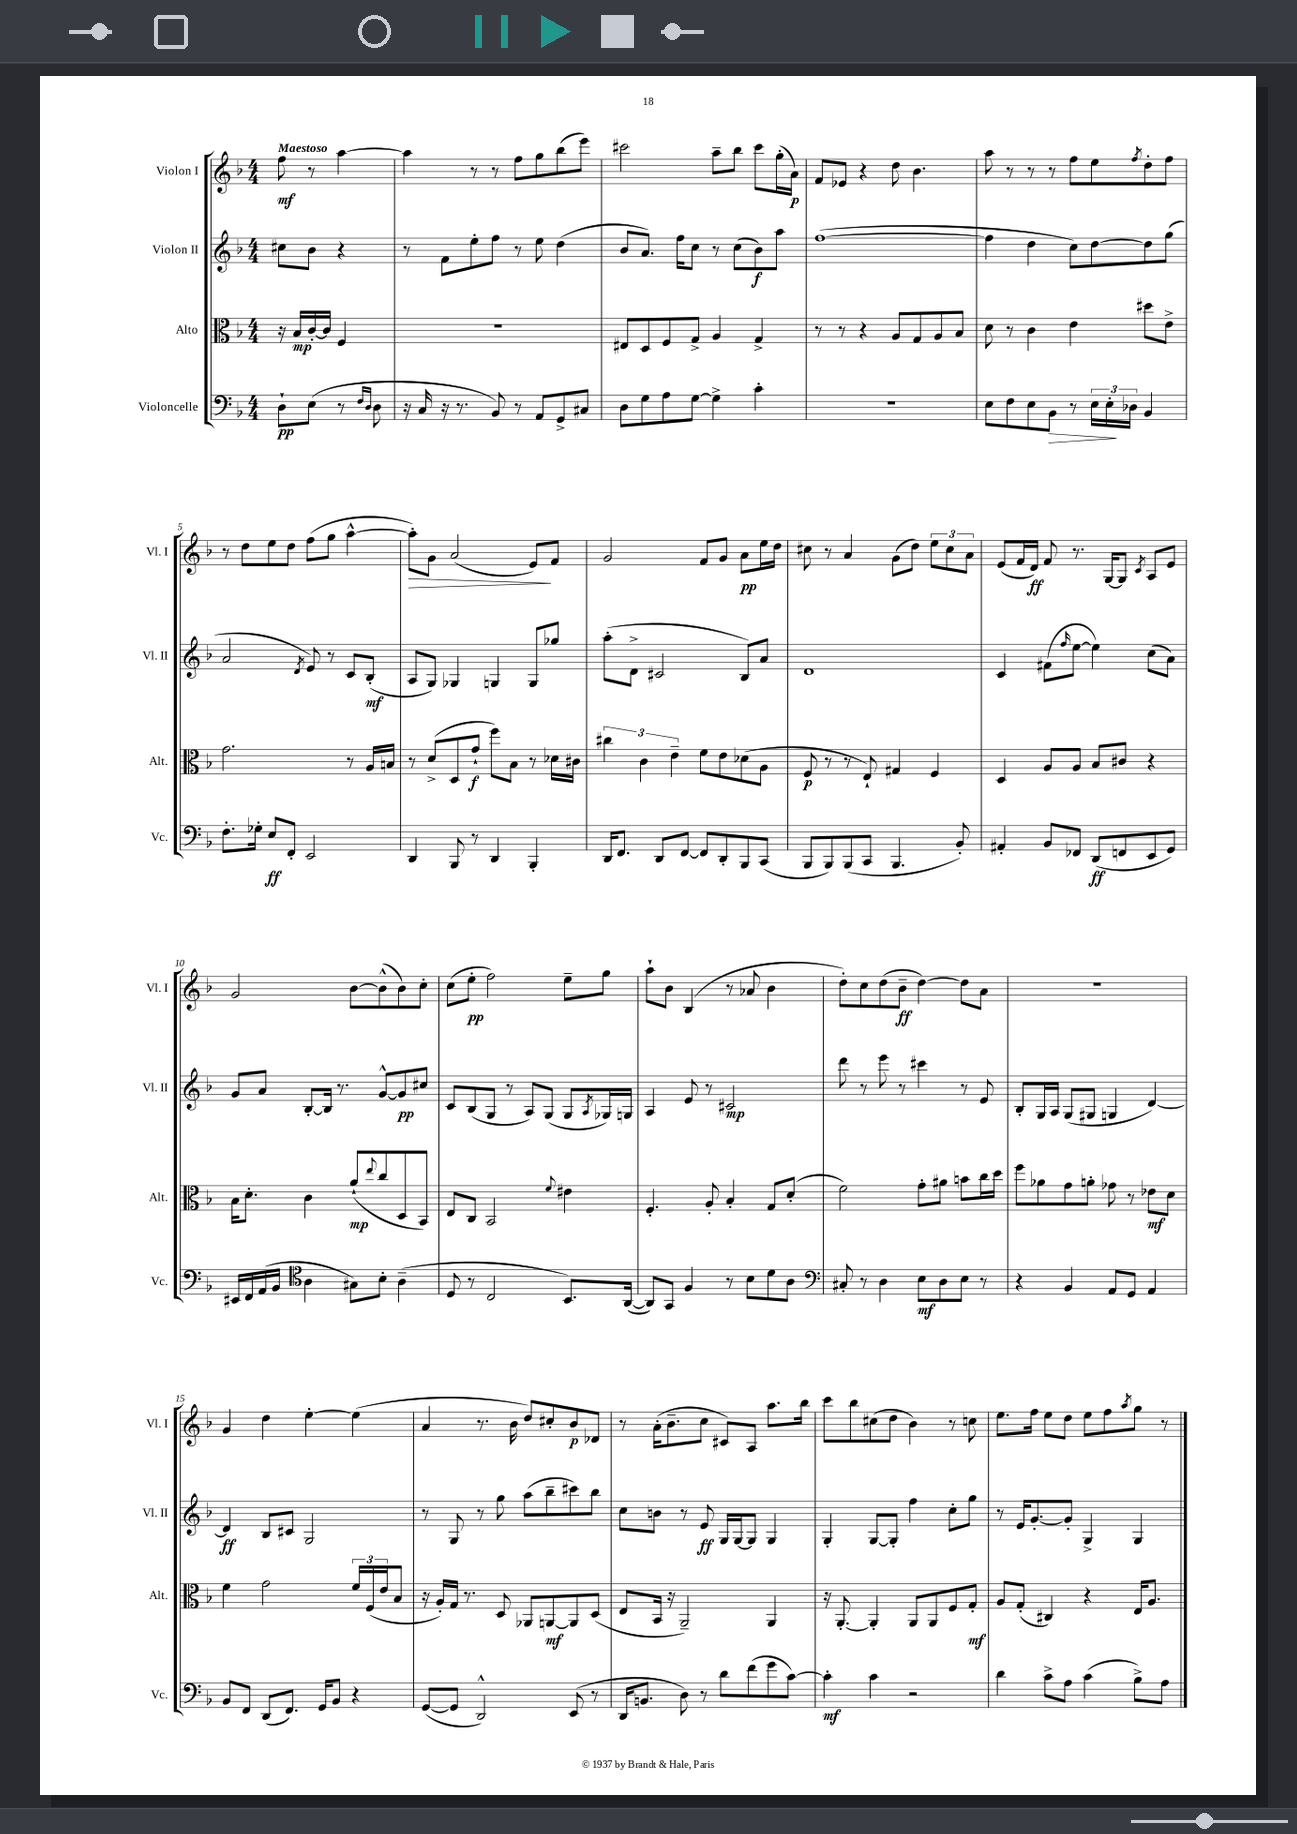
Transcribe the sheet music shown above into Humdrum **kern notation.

**kern	**dynam	**kern	**dynam	**kern	**dynam	**kern	**dynam
*part4	*part4	*part3	*part3	*part2	*part2	*part1	*part1
*staff4	*staff4	*staff3	*staff3	*staff2	*staff2	*staff1	*staff1
*I"Violoncelle	*	*I"Alto	*	*I"Violon II	*	*I"Violon I	*
*I'Vc.	*	*I'Alt.	*	*I'Vl. II	*	*I'Vl. I	*
*clefF4	*	*clefC3	*	*clefG2	*	*clefG2	*
*k[b-]	*	*k[b-]	*	*k[b-]	*	*k[b-]	*
*M4/4	*	*M4/4	*	*M4/4	*	*M4/4	*
=	=	=	=	=	=	=	=
!	!	!	!	!	!	!LO:TX:a:B:t=Maestoso	!
8D`\L	pp	16r	.	8cc#X\L	.	8ff\	mf
.	.	16B-/LL	mp	.	.	.	.
(8E\J	.	[16c'/	.	8b-\J	.	8r	.
.	.	16c/JJ]	.	.	.	.	.
8r	.	4F/	.	4r	.	[4aa\	.
16qqF/LL	.	.	.	.	.	.	.
16qqD/JJ	.	.	.	.	.	.	.
8D\	.	.	.	.	.	.	.
=1	=1	=1	=1	=1	=1	=1	=1
16r	.	1r	.	8r	.	4aa\]	.
16C/	.	.	.	.	.	.	.
16r	.	.	.	8f\L	.	.	.
8.r	.	.	.	.	.	.	.
.	.	.	.	8ee'\	.	8r	.
8BB-/)	.	.	.	8ff\J	.	8r	.
8r	.	.	.	8r	.	8ff\L	.
8AA/L	.	.	.	8ee\	.	8gg\	.
8GG^/	.	.	.	(4dd\	.	(8bb-\	.
8C#X/J	.	.	.	.	.	8eee\J)	.
=2	=2	=2	=2	=2	=2	=2	=2
8D\L	.	8E#X/L	.	8b-/L	.	2ccc#X\	.
8G\	.	8D/	.	8.a/J)	.	.	.
8A\	.	8F/	.	.	.	.	.
.	.	.	.	16ff\KL	.	.	.
[8G\J	.	8G^/J	.	8cc\J	.	.	.
4G^\]	.	4A/	.	8r	.	8aa~\L	.
.	.	.	.	(8cc\L	.	8bb-\J	.
4c'\	.	4G^/	.	8b-\)	f	8ccc#\L	.
.	.	.	.	8aa\J	.	(16gg'\L	.
.	.	.	.	.	.	16a\JJ)	p
=3	=3	=3	=3	=3	=3	=3	=3
1r	.	8r	.	([1ff	.	8f/L	.
.	.	8r	.	.	.	8e-X/J	.
.	.	4r	.	.	.	4r	.
.	.	8A/L	.	.	.	8dd\	.
.	.	8G/	.	.	.	4.b-\	.
.	.	8A/	.	.	.	.	.
.	.	8B-/J	.	.	.	.	.
=4	=4	=4	=4	=4	=4	=4	=4
8E\L	.	8d\	.	4ff\]	.	8aa\	.
8F\	.	8r	.	.	.	8r	.
8E\	.	4c\	.	4dd\	.	8r	.
!	!LO:HP:b	!	!	!	!	!	!
8BB-\J	>	.	.	.	.	8r	.
8r	.	4e\	.	8cc\L)	.	8ff\L	.
24E\LL	.	.	.	[8dd\	.	8ee\	.
24E'\	.	.	.	.	.	.	.
24D-X\JJ	]	.	.	.	.	.	.
.	.	.	.	.	.	8qff/	.
4BB-/	.	8dd#X\L	.	8dd\]	.	8dd'\	.
.	.	8e^\J	.	(8gg\J	.	8ff\J	.
!!LO:LB:g=z
=5	=5	=5	=5	=5	=5	=5	=5
8.F'\L	.	2.g\	.	2a/	.	8r	.
.	.	.	.	.	.	8dd\L	.
16G-X'\Jk	.	.	.	.	.	.	.
8E/L	ff	.	.	.	.	8ee\	.
8FF'/J	.	.	.	.	.	8dd\J	.
.	.	.	.	8qd/	.	.	.
2EE/	.	.	.	8e/)	.	(8ff\L	.
.	.	.	.	8r	.	8gg\J	.
.	.	8r	.	8c/L	.	[4aa^^\	.
.	.	16A/LL	.	(8B-'/J	mf	.	.
.	.	16Bn/JJ	.	.	.	.	.
=6	=6	=6	=6	=6	=6	=6	=6
!	!	!	!	!	!	!	!LO:HP:b
4DD/	.	8r	.	8A/L	.	8aa'\L])	>
.	.	(8d^/L	.	8G/J)	.	8g\J	.
8BBB-/	.	8D/	.	4G-X/	.	(2a/	.
8r	.	8g`/J	f	.	.	.	.
4DD/	.	8ff\L)	.	4Gn/	.	.	.
.	.	8B-\J	.	.	.	.	.
4BBB-'/	.	8r	.	8G/L	.	8e/L)	.
.	.	16d-X\LL	.	8gg-X/J	.	8f/J	]
.	.	16c#X\JJ	.	.	.	.	.
=7	=7	=7	=7	=7	=7	=7	=7
16DD/KL	.	6cc#X\	.	(8aa'\L	.	2g/	.
8.FF/J	.	.	.	.	.	.	.
.	.	.	.	8d^\J	.	.	.
.	.	6c\	.	.	.	.	.
8DD/L	.	.	.	2c#X/	.	.	.
.	.	6e~\	.	.	.	.	.
[8FF/J	.	.	.	.	.	.	.
8FF/L]	.	8f\L	.	.	.	8f/L	.
8DD'/	.	8e\	.	.	.	8g/J	.
8BBB-/	.	(8d-X\	.	8B-/L)	.	8a\L	pp
(8CC/J	.	8A\J	.	8a/J	.	16ee\L	.
.	.	.	.	.	.	16dd\JJ	.
=8	=8	=8	=8	=8	=8	=8	=8
8BBB-/L	.	8F/	p	1d	.	8cc#X\	.
8BBB-/)	.	8r	.	.	.	8r	.
(8BBB-/	.	8r	.	.	.	4a/	.
8CC/J	.	8E`/)	.	.	.	.	.
4.BBB-/	.	4G#X/	.	.	.	(8g\L	.
.	.	.	.	.	.	8dd\J)	.
.	.	4F/	.	.	.	12ee\L	.
.	.	.	.	.	.	12cc#\	.
8BB-'/)	.	.	.	.	.	.	.
.	.	.	.	.	.	12a\J	.
=9	=9	=9	=9	=9	=9	=9	=9
4AA#X'/	.	4D/	.	4c/	.	(8e/L	.
.	.	.	.	.	.	16f/L	.
.	.	.	.	.	.	16d/JJ)	ff
8BB-/L	.	8A/L	.	(8f#X\L	.	8f/	.
.	.	.	.	16qqff/	.	.	.
8FF-X/J	.	8A/J	.	[8ee\J	.	8.r	.
(8DD/L	ff	8B-/L	.	4ee\])	.	.	.
.	.	.	.	.	.	[16G/KL	.
8FFn/	.	8c#X/J	.	.	.	8G/J]	.
.	.	.	.	.	.	8qc/	.
8EE/	.	4r	.	(8cc\L	.	8A/L	.
8GG/J)	.	.	.	8a\J)	.	8e/J	.
!!LO:LB:g=z
=10	=10	=10	=10	=10	=10	=10	=10
16EE#X/LL	.	16B-\KL	.	8g/L	.	2g/	.
16FF/	.	8.d'\J	.	.	.	.	.
(16AA/	.	.	.	8a/J	.	.	.
16BB-/JJ	.	.	.	.	.	.	.
*clefC4	*	*	*	*	*	*	*
4A\	.	4c\	.	[8B-'/L	.	.	.
.	.	.	.	16B-/Jk]	.	.	.
.	.	.	.	8.r	.	.	.
8G#X\L)	.	(8a`/L	mp	.	.	[8b-\L	.
.	.	8qqee/	.	.	.	.	.
8B-'\J	.	8cc/	.	[8g^^/L	.	(8b-^^\]	.
(4A~\	.	8D/	.	8g/]	pp	8b-\)	.
.	.	8BB-/J)	.	8cc#X/J	.	8cc'\J	.
=11	=11	=11	=11	=11	=11	=11	=11
8D/	.	8E/L	.	8c/L	.	(8cc\L	.
8r	.	8C/J	.	(8B-/	.	8ee'\J	pp
2C/	.	2BB-/	.	8G/J	.	2ff\)	.
.	.	.	.	8r	.	.	.
.	.	.	.	8A/L)	.	.	.
.	.	.	.	(8G/J	.	.	.
.	.	8qqf/	.	.	.	.	.
8.BB-/L)	.	4e#X\	.	8G/L	.	8ee~\L	.
.	.	.	.	8qA/	.	.	.
.	.	.	.	16G-X/L)	.	8gg\J	.
([16AA/Jk	.	.	.	16Gn/JJ	.	.	.
=12	=12	=12	=12	=12	=12	=12	=12
8AA/L])	.	4.F'/	.	4A/	.	8aa`\L	.
8GG/J	.	.	.	.	.	8b-\J	.
4F/	.	.	.	8e/	.	(4B-/	.
.	.	8A'/	.	8r	.	.	.
8r	.	4B-'/	.	2c#X/	mp	8r	.
8B-\L	.	.	.	.	.	8a-X/	.
8d\	.	8G/L	.	.	.	4b-\	.
8A\J	.	(8d'/J	.	.	.	.	.
=13	=13	=13	=13	=13	=13	=13	=13
*clefF4	*	*	*	*	*	*	*
8C#X'/	.	2f\)	.	8ddd\	.	8dd'\L)	.
8r	.	.	.	8r	.	8cc\	.
4D\	.	.	.	8eee\	.	(8dd\	.
.	.	.	.	8r	.	8b-~\J	ff
8E\L	mf	8g'\L	.	4ccc#X\	.	[4dd\)	.
8D\	.	8a#X\J	.	.	.	.	.
8E\J	.	8bn\L	.	8r	.	8dd\L]	.
8r	.	16cc\L	.	8e/	.	8a\J	.
.	.	16dd\JJ	.	.	.	.	.
=14	=14	=14	=14	=14	=14	=14	=14
4r	.	8ff\L	.	8B-'/L	.	1r	.
.	.	8a-X\	.	16G/L	.	.	.
.	.	.	.	16A/JJ	.	.	.
4BB-/	.	8g\	.	(8G/L	.	.	.
.	.	8an'\J	.	8G#X/J	.	.	.
8AA/L	.	8g-X\	.	4Gn/	.	.	.
8GG/J	.	8r	.	.	.	.	.
4AA/	.	8e-X\L	mf	[4d/)	.	.	.
.	.	8d\J	.	.	.	.	.
!!LO:LB:g=z
=15	=15	=15	=15	=15	=15	=15	=15
8BB-/L	.	4f\	.	4d/]	ff	4g/	.
8FF/J	.	.	.	.	.	.	.
(8DD/L	.	2g\	.	8B-/L	.	4dd\	.
8.FF/J)	.	.	.	8c#X/J	.	.	.
.	.	.	.	2G/	.	[4ee'\	.
16GG/KL	.	.	.	.	.	.	.
8BB-/J	.	.	.	.	.	.	.
4r	.	24f/LL	.	.	.	(4ee\]	.
.	.	(24F/	.	.	.	.	.
.	.	24e/J	.	.	.	.	.
.	.	8B-/J	.	.	.	.	.
=16	=16	=16	=16	=16	=16	=16	=16
([8GG/L	.	16r	.	8r	.	4a/	.
.	.	16A'/LL)	.	.	.	.	.
8GG/J]	.	16G/JJ	.	8G/	.	.	.
.	.	8.r	.	.	.	.	.
2DD^^/)	.	.	.	8r	.	8.r	.
.	.	8D/	.	8gg\	.	.	.
.	.	.	.	.	.	16b-\	.
.	.	8AA-X/L	.	(8aa\L	.	8dd/L)	.
.	.	[8AAn/	mf	8bb-~\	.	8cc#X'/	.
(8EE/	.	8AA/]	.	8ccc#X\)	.	8b-/	p
8r	.	(8D/J	.	8bb-\J	.	8d-X/J	.
=17	=17	=17	=17	=17	=17	=17	=17
16DD/KL	.	8E/L	.	8cc\L	.	8r	.
8.BBn/J	.	.	.	.	.	.	.
.	.	16BB-/Jk	.	8bn\J	.	(16a'\KL	.
.	.	16r	.	.	.	8.b-~\	.
8D\)	.	2AA~/)	.	8r	.	.	.
8r	.	.	.	8e/	ff	8cc\J	.
8d\L	.	.	.	16G/LL	.	8c#X/L)	.
.	.	.	.	[16G/J	.	.	.
(8f\	.	.	.	8G/J]	.	8A/J	.
8g\	.	4AA/	.	4G/	.	8.aa\L	.
[8c\J)	.	.	.	.	.	.	.
.	.	.	.	.	.	16bb-\Jk	.
=18	=18	=18	=18	=18	=18	=18	=18
4c'\]	mf	16r	.	4G'/	.	8ccc\L	.
.	.	[8.AA'/	.	.	.	.	.
.	.	.	.	.	.	8bb-\	.
4c\	.	4AA'/]	.	[8G/L	.	(8cc#X\	.
.	.	.	.	8G'/J]	.	8dd\J	.
2r	.	8AA/L	.	4ff\	.	4b-\)	.
.	.	8AA/	.	.	.	.	.
.	.	8F/	.	8cc'\L	.	8r	.
.	.	8G'/J	mf	8gg\J	.	8ccn\	.
=19	=19	=19	=19	=19	=19	=19	=19
4d\	.	8A/L	.	8r	.	8.ee\L	.
.	.	(8G'/J	.	16e/KL	.	.	.
.	.	.	.	[8.g'/	.	16ff\Jk	.
8c^\L	.	4C#X/)	.	.	.	8ee\L	.
8A\J	.	.	.	8g'/J]	.	8dd\J	.
(4c\	.	4r	.	4G^/	.	8ee\L	.
.	.	.	.	.	.	8ff\	.
.	.	.	.	.	.	8qaa/	.
8B-^\L)	.	16E/KL	.	4G/	.	8gg\J	.
.	.	8.A/J	.	.	.	.	.
8A\J	.	.	.	.	.	8r	.
==	==	==	==	==	==	==	==
*-	*-	*-	*-	*-	*-	*-	*-
